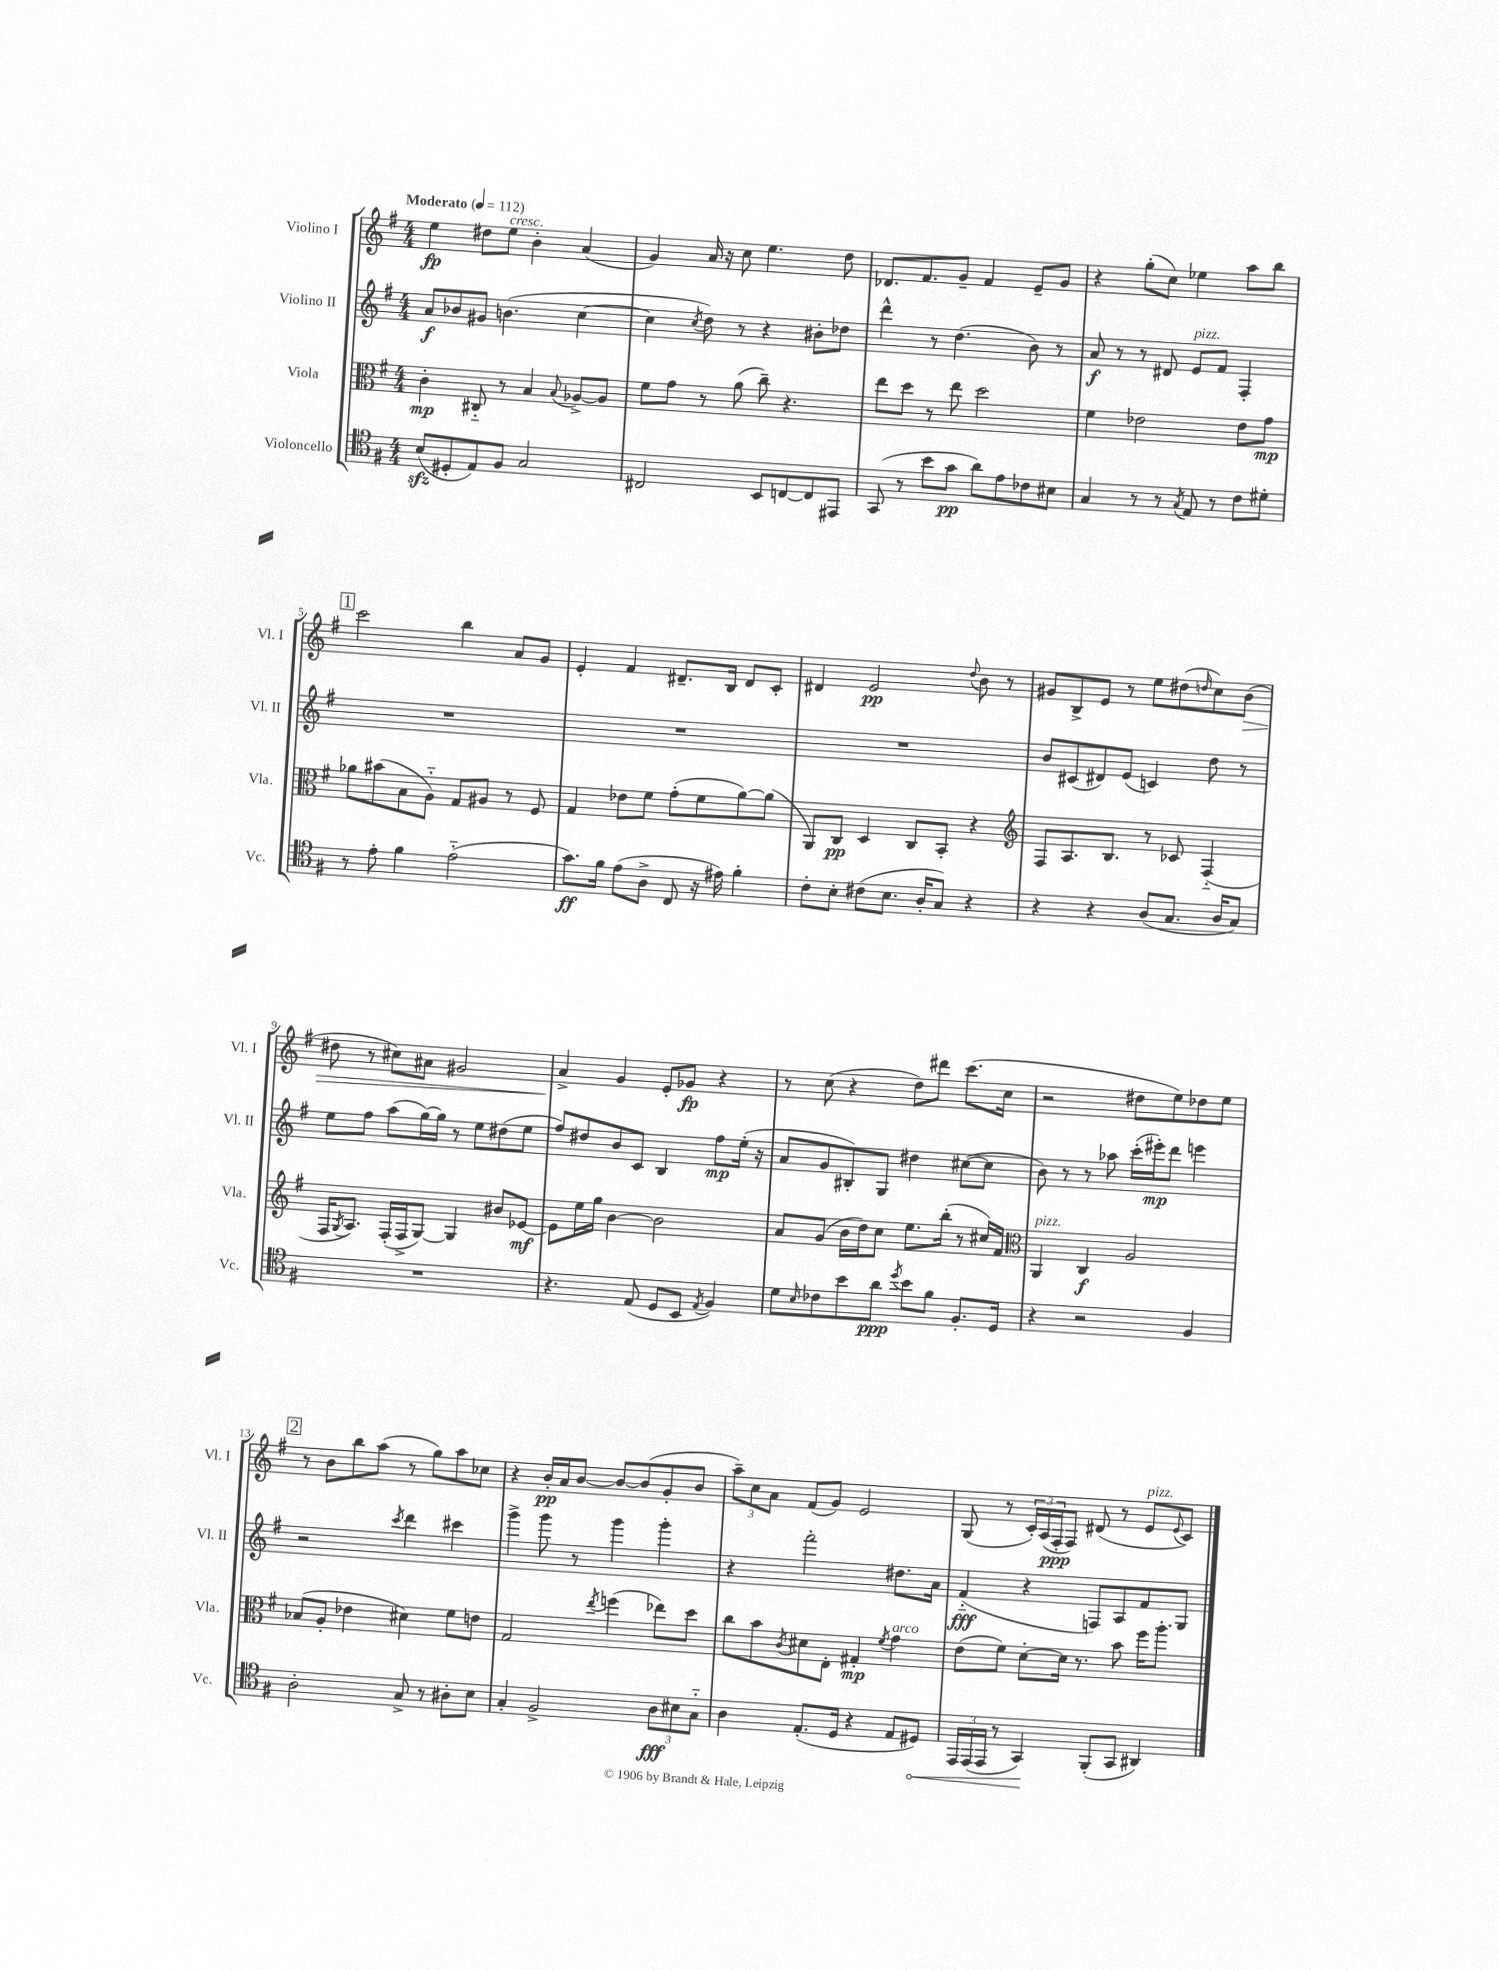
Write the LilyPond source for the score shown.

<<
\new StaffGroup <<
\new Staff = "s0" \with { instrumentName = "Violino I" shortInstrumentName = "Vl. I" } {
    \clef treble \key g \major \numericTimeSignature \time 4/4 \tempo "Moderato" 4 = 112
    e''4\fp dis''8 e''8^\markup { \italic "cresc." } b'4-. a'4( |
    g'4) a'16 r16 c''8 e''4. d''8 |
    des'8. fis'8. g'8-- fis'4 e'8-- g'8 |
    r4 g''8-.( c''8) ees''4 a''8 b''8 |
    \mark \markup { \box "1" } c'''2 b''4 a'8 g'8 |
    e'4-. fis'4 dis'8.-- b16 dis'8 c'8-. |
    dis'4 e'2\pp \appoggiatura { d''8 } b'8 r8 |
    gis'8 b8-> e'8 r8 e''8 dis''8( \grace { d''16 } c''8) b'8\>( |
    dis''8 r8 cis''8) ais'8 gis'2 |
    a'4->\! g'4 e'8-. ges'8\fp r4 |
    r8 c''8( r4 d''8) dis'''8 c'''8.( c''16 |
    r2 dis''8 e''8) des''8 e''8 |
    \mark \markup { \box "2" } r8 b'8 b''8 a''8( r8 g''8) a''8 ces''8 |
    r4 b'16-.\pp a'16 b'8~ b'8~ b'8( g'8-. b'8 |
    \tuplet 3/2 { a''8--) c''8 a'8 } fis'8( g'8) e'2 |
    g8( r8 \tuplet 3/2 { c'16-.) a16( fis16-.\ppp } fis8) dis'8( r8 e'8^\markup { \italic "pizz." } \appoggiatura { e'8 } c'8) \bar "|." |
}
\new Staff = "s1" \with { instrumentName = "Violino II" shortInstrumentName = "Vl. II" } {
    \clef treble \key g \major \numericTimeSignature \time 4/4
    a'8\f bes'8 gis'8 b'4.( c''4~ |
    c''4 \acciaccatura { c''8 } d''8) r8 r4 bis'8-. des''8 |
    d'''4-^ r8 d''4.( b'8) r8 |
    a'8\f r8 r8 dis'8 e'8^\markup { \italic "pizz." } fis'8 fis4-. |
    \mark \markup { \box "1" } R1 |
    R1 |
    R1 |
    b'8 cis'8( dis'8) e'8( c'4) d''8 r8 |
    e''8 fis''8 a''8( g''16~) g''16 r8 e''8 dis''8( e''8 |
    fis''8) dis''8 b'8 c'8 b4 fis''8\mp e''16-.( r16 |
    a'8 g'8 bis8-.) g8 dis''4 cis''8~( cis''8 |
    b'8) r8 r8 aes''8 c'''16-.( eis'''16-.\mp) d'''8 e'''4 |
    \mark \markup { \box "2" } r2 \acciaccatura { c'''8 } d'''4 cis'''4 |
    g'''4-> g'''8 r8 g'''4 g'''4-. |
    r4 fis'''2-. dis''8. a'16 |
    fis'4-_\fff( r4 f8) a8 fis'8 g8 \bar "|." |
}
\new Staff = "s2" \with { instrumentName = "Viola" shortInstrumentName = "Vla." } {
    \clef alto \key g \major \numericTimeSignature \time 4/4
    c'4-.\mp cis8-_ r8 b4 \appoggiatura { b8 } aes8~-> aes8 |
    fis'8 g'8 r8 a'8( c''8--) r4. |
    e''8 d''8 r8 e''8 d''2 |
    fis'4 ees'2 ees'8 g'8\mp |
    \mark \markup { \box "1" } aes'8 bis'8( b8 a8-_) g8 ais8 r8 fis8 |
    g4 ees'8 fis'8 g'8-.( fis'8 a'8~) a'8( |
    a,8) c8\pp d4 c8 b,8-. r4 |
    \clef treble fis8 a8. b8. r8 ces'8 fis4-_( |
    fis16 \acciaccatura { g8 } a8.) fis16-.( fis16-> g8~) g4 bis'8 ees'8~\mf |
    ees'8 e''16 g''16 b'4~ b'2 |
    a'8 g'8( b'16 d''16) c''8 e''8. b''16-.( r8 cis''16) fis'16 |
    \clef alto a,4^\markup { \italic "pizz." } c4\f a2 |
    \mark \markup { \box "2" } bes8( a8-. ees'4 dis'4) fis'8 e'8 |
    g2 \acciaccatura { e''8 } f''4( ees''8) d''8 |
    c''8 b'8 \acciaccatura { c'8 } dis'8 e8-. gis4-.\mp \acciaccatura { fis'8 } g'4^\markup { \italic "arco" } |
    e'8( fis'8) d'8~-. d'16 r8. b'8 fis''16 a''8.-. \bar "|." |
}
\new Staff = "s3" \with { instrumentName = "Violoncello" shortInstrumentName = "Vc." } {
    \clef tenor \key g \major \numericTimeSignature \time 4/4
    b8\sfz( dis8-. e8) fis8 g2 |
    cis2 b,8 c8~ c8 eis,8 |
    g,8( r8 b'8 g'8\pp a'8) e'8 ces'8 bis8 |
    g4 r8 r8 \acciaccatura { g8 } e8 r8 c'8 dis'8-. |
    \mark \markup { \box "1" } r8 e'8-. fis'4 e'2-_( |
    g'8.\ff) fis'16 e'8( a8-> c8 r16 eis'16) fis'4-. |
    c'8-. b8-. cis'8( b8. a16-. g8) r4 |
    r4 r4 a8( g8. a16 g8) |
    R1 |
    r4. e8( d8 b,8 \acciaccatura { e8 } fis4) |
    d'8 \grace { b16 } ces'8 b'8 a'8\ppp \acciaccatura { d''8 } b'8 fis'8 fis8.-. d16 |
    r4 r2 fis4 |
    \mark \markup { \box "2" } a2-. g8-> r8 ais8-. b8 |
    g4-. fis2-> \tuplet 3/2 { a8\fff bis8 g8-_ } |
    a4 e8.-.( d16 r4 e8 \once \override Hairpin.circled-tip = ##t dis8\<) |
    \tuplet 3/2 { e,16 e,16( e,16 } r8 g,4\!) fis,8-.( g,8 ais,4) \bar "|." |
}
>>
>>
